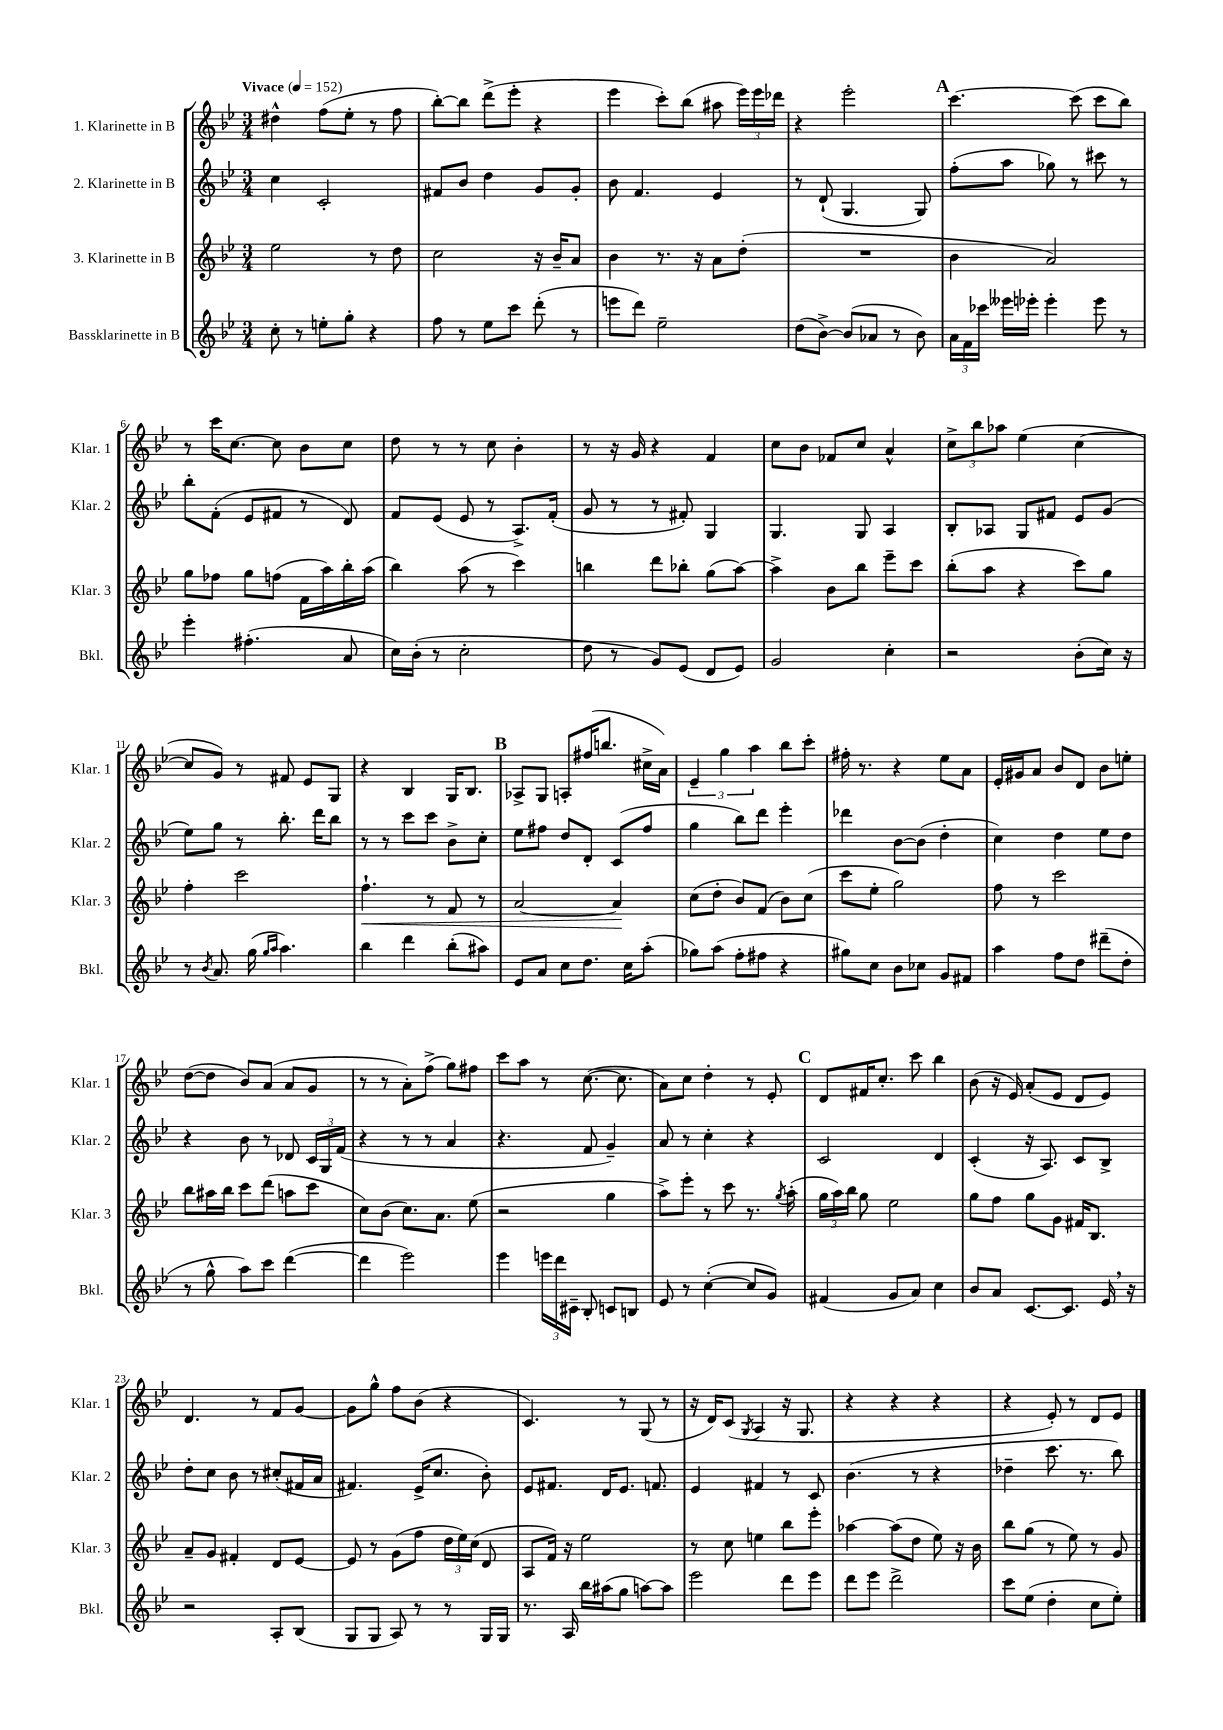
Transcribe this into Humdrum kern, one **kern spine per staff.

**kern	**kern	**kern	**kern
*staff4	*staff3	*staff2	*staff1
*clefG2	*clefG2	*clefG2	*clefG2
*k[b-e-]	*k[b-e-]	*k[b-e-]	*k[b-e-]
*M3/4	*M3/4	*M3/4	*M3/4
*MM152	*MM152	*MM152	*MM152
8cc'	2ee-	4cc	4dd#^^
8r	.	.	.
8ee'	.	2c'	(8ff
8gg'	.	.	8ee-'
4r	8r	.	8r
.	8dd	.	8ff
=	=	=	=
8ff	2cc	8f#	[8bb-')
8r	.	8b-	8bb-]
8ee-	.	4dd	(8ddd^
8ccc	.	.	8eee-'
(8ddd'	16r	8g	4r
.	16b-~	.	.
8r	8a	8g'	.
=	=	=	=
8eee	4b-	8b-	4eee-
8ddd)	.	4.f	.
2ee-~	8.r	.	8ccc')
.	.	.	(8bb-
.	16r	.	.
.	8a	4e-	8aa#
.	(8dd'	.	24eee-)
.	.	.	24eee-
.	.	.	24ddd-
=	=	=	=
(8dd	2.r	8r	4r
[8b-^)	.	(8d`	.
(8b-]	.	4.G	2eee-'
8a-	.	.	.
8r	.	.	.
8b-)	.	8G)	.
=	=	=	=
24a	4b-	(8ff'	[4.ccc
24f	.	.	.
24ccc-	.	.	.
16eee--	.	8aa	.
16eee-'	.	.	.
4eee-'	2a)	8gg-)	.
.	.	8r	(8ccc]
8eee-	.	8ccc#	8ccc
8r	.	8r	8bb-)
=	=	=	=
4eee-'	8gg	8bb-'	8r
.	8ff-	(8f'	16ccc
.	.	.	[8.cc
(4.ff#'	8gg	8e-	.
.	(8ff	8f#	8cc]
.	16f	8r	8b-
.	16aa)	.	.
8a	16bb-'	8d)	8cc
.	(16aa	.	.
=	=	=	=
16cc)	4bb-)	8f	8dd
(16b-'	.	.	.
8r	.	(8e-	8r
2cc'	(8aa	8e-	8r
.	8r	8r	8cc
.	4ccc)	8.A^)	4b-'
.	.	(16f'	.
=	=	=	=
8dd	4bb	8g	8r
8r	.	8r	16r
.	.	.	16g
8g)	8ddd	8r	4r
(8e-	8bb-'	8f#')	.
8d	(8gg	4G	4f
8e-)	[8aa)	.	.
=	=	=	=
2g	4aa^]	4.G	8cc
.	.	.	8b-
.	8b-	.	8f-
.	8bb-	8G	8cc
4cc'	8eee-~	4A	4a^^
.	8ccc	.	.
=	=	=	=
2r	(8bb-'	8B-'	12cc^
.	.	.	12bb-
.	8aa	8A-	.
.	.	.	12aa-
.	4r	8G	(4ee-
.	.	8f#	.
(8b-'	8ccc)	8e-	[4cc
16cc)	8gg	(8g	.
16r	.	.	.
=	=	=	=
8r	4ff'	8ee-)	8cc]
8qb-	.	.	.
8.a	.	8gg	8g)
.	2ccc	8r	8r
(16gg	.	.	.
16qqgg	.	.	.
16qqaa	.	.	.
4.aa)	.	8.bb-'	8f#
.	.	.	8e-
.	.	16ddd	.
.	.	8bb-	8G
=	=	=	=
4bb-	4.ff`	8r	4r
.	.	8r	.
4ddd	.	8ccc	4B-
.	8r	8ccc	.
(8bb-'	8f	8b-^	16G
.	.	.	8.B-
8aa#)	8r	8cc'	.
=	=	=	=
8e-	[2a	8ee-	8A-^
8a	.	8ff#	8G
8cc	.	8dd	8A'
8.dd	.	8d'	(16ff#
.	.	.	8.bb
.	4a]	(8c	.
16cc	.	.	.
(8aa'	.	8ff#	16cc#^
.	.	.	16a)
=	=	=	=
8gg-)	(8cc	4gg	6e-~
(8aa	8dd'	.	.
.	.	.	6gg
8ff'	8b-)	8bb-)	.
.	.	.	6aa
8ff#	(8f	8ddd	.
4r	8b-)	4eee-'	8bb-
.	(8cc	.	8ccc'
=	=	=	=
8gg#)	8ccc	4ddd-	16ff#'
.	.	.	8.r
8cc	8ee-'	.	.
8b-	2gg)	[8b-	4r
8cc-	.	(8b-]	.
8g	.	4dd'	8ee-
8f#	.	.	8a
=	=	=	=
4aa	8ff	4cc)	16e-'
.	.	.	16g#
.	8r	.	8a
8ff	2ccc	4dd	8b-
8dd	.	.	8d
(8ddd#~	.	8ee-	8b-
8dd'	.	8dd	8ee'
=	=	=	=
8r	8bb-	4r	([8dd
8gg^^	16aa#	.	8dd]
.	16bb-	.	.
8aa)	8ccc	8b-	8b-)
8ccc	(8ddd	8r	(8a
([4ddd	8aa	8d-	8a
.	8ccc	24c	8g
.	.	24G	.
.	.	(24f	.
=	=	=	=
4ddd]	8cc)	4r	8r
.	(8b-	.	8r
2eee-)	8.cc)	8r	8a')
.	.	8r	(8ff^
.	8.a	.	.
.	.	4a	8gg)
.	(8ee-	.	8ff#
=	=	=	=
4eee-	2r	4.r	8ccc
.	.	.	8aa
24eee	.	.	8r
24ddd	.	.	.
24c#~	.	.	.
8B-'	.	8f	([8.cc
8c	4gg	4g~)	.
.	.	.	8.cc]
8B	.	.	.
=	=	=	=
8e-	8aa^)	8a	8a)
8r	8eee-'	8r	8cc
([4cc'	8r	4cc'	4dd'
.	8ccc	.	.
8cc]	8.r	4r	8r
8g)	.	.	8e-'
.	8qgg	.	.
.	(16aa'	.	.
=	=	=	=
(4f#	24gg	2c	8d
.	24aa)	.	.
.	24bb-	.	.
.	8gg	.	16f#
.	.	.	8.cc'
8g	2ee-	.	.
8a)	.	.	8ccc
4cc	.	4d	4bb-
=	=	=	=
8b-	8gg	(4c'	(8b-
8a	8ff	.	16r
.	.	.	16e-)
[8.c	8gg	16r	(8a'
.	.	8.A)	.
.	8g	.	8e-
8.c]	.	.	.
.	16f#	8c	8d
.	8.B-	.	.
16e-	.	8B-^	8e-)
16r	.	.	.
=	=	=	=
2r	8a~	8dd'	4.d
.	8g	8cc	.
.	4f#'	8b-	.
.	.	8r	8r
8A'	8d	(8cc#'	8f
(8B-	[8e-	16f#	[8g
.	.	16a	.
=	=	=	=
8G	8e-]	4.f#)	8g]
8G	8r	.	8gg^^
8A)	(8g	.	8ff
8r	8ff	(16e-^	(8b-
.	.	8.cc	.
8r	24dd	.	4r
.	24ee-)	.	.
.	(24cc	.	.
16G	8d	8b-')	.
16G	.	.	.
=	=	=	=
8.r	8A	8e-	4.c)
.	16f)	8.f#	.
16A	16r	.	.
16bb-	2ee-	.	.
(16aa#	.	16d	.
8gg	.	8.e-	8r
[8aa)	.	.	(8G
.	.	8.f	.
8aa]	.	.	8r
=	=	=	=
2eee-	8r	4e-	16r
.	.	.	16d)
.	8cc	.	(8c
.	.	.	8qG
.	4ee	4f#	4A
8ddd	8bb-	8r	16r
.	.	.	8.G
8eee-	8eee-'	8c	.
=	=	=	=
8ddd	[4aa-	(4.b-	4r
8eee-	.	.	.
2ddd^	(8aa-]	.	4r
.	8dd	8r	.
.	8ee-)	4r	4r
.	16r	.	.
.	16b-	.	.
=	=	=	=
8ccc	8bb-	4dd-~	4r
(8ee-	(8gg	.	.
4dd'	8r	8.ccc	8e-')
.	8ee-)	.	8r
.	.	8.r	.
8cc	8r	.	8d
8ee-')	8g	8bb-)	8e-
==	==	==	==
*-	*-	*-	*-
